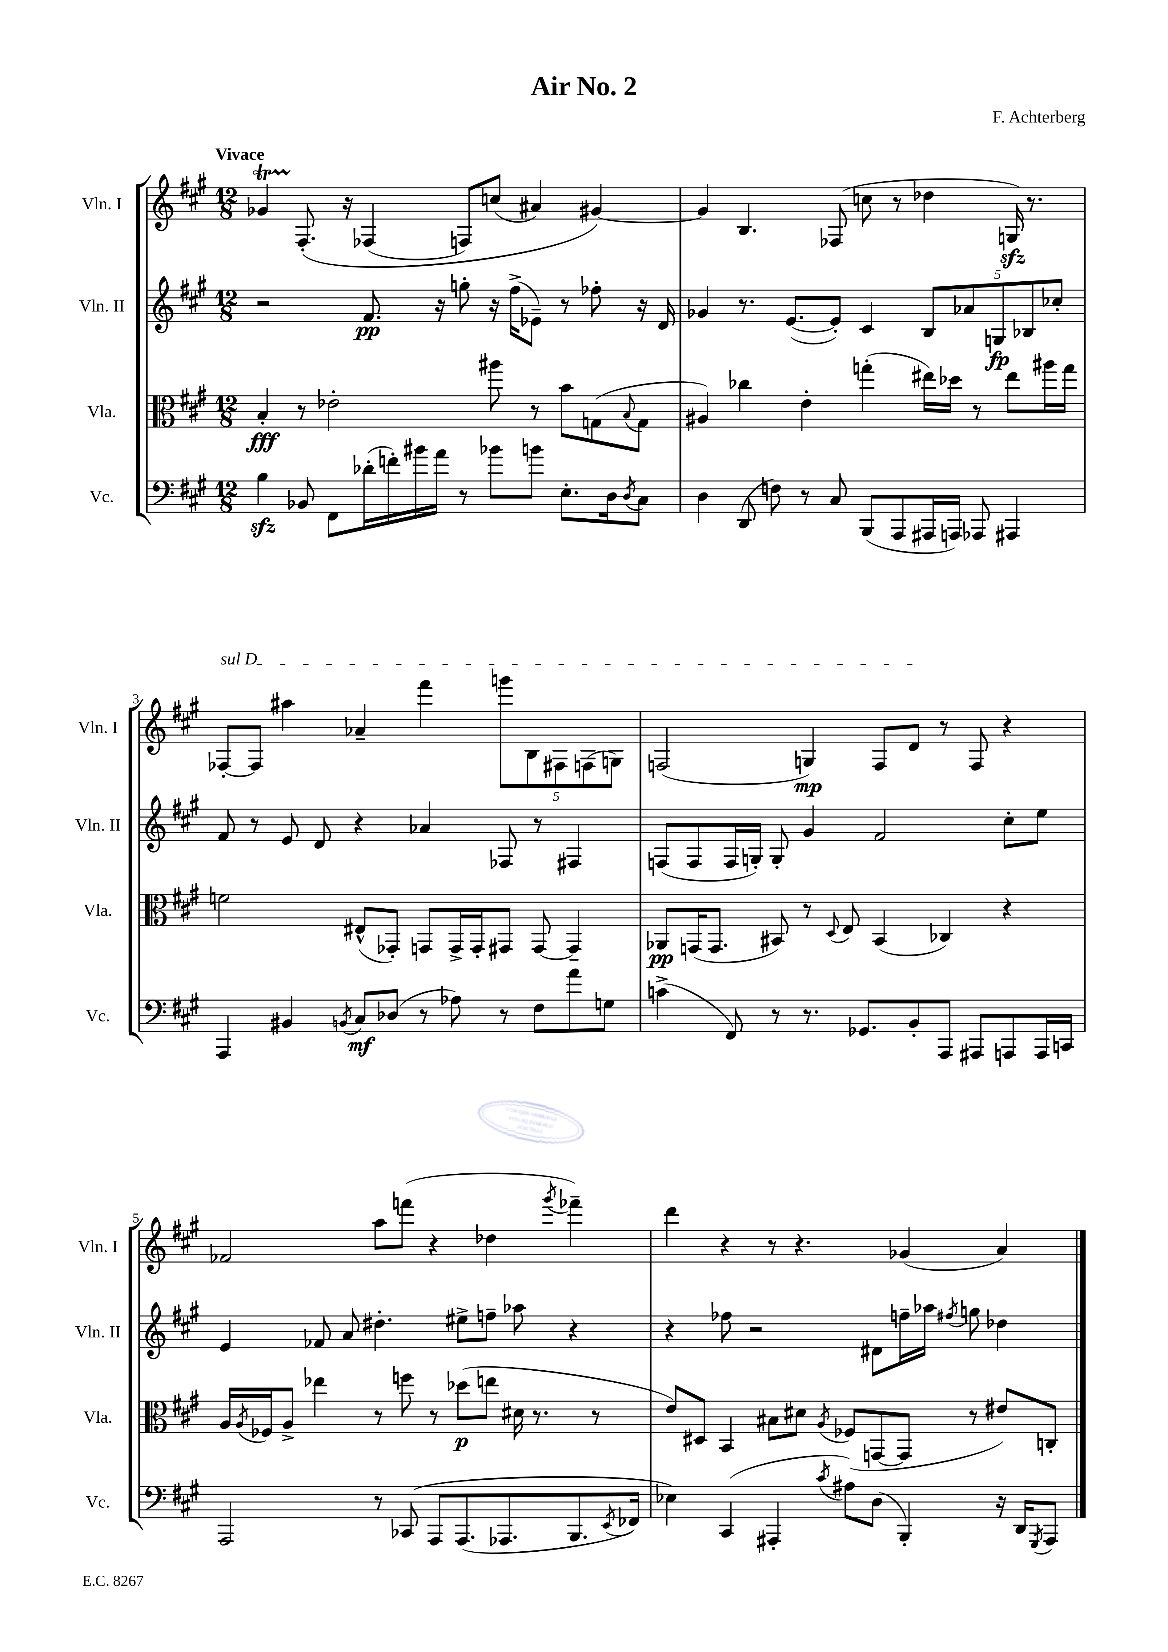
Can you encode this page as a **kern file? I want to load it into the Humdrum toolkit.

**kern	**kern	**kern	**kern
*staff4	*staff3	*staff2	*staff1
*clefF4	*clefC3	*clefG2	*clefG2
*k[f#c#g#]	*k[f#c#g#]	*k[f#c#g#]	*k[f#c#g#]
*M12/8	*M12/8	*M12/8	*M12/8
4B	4B'	2r	4g-
8BB-	8r	.	&(8.F#'
8FF#	2e-'	.	.
.	.	.	16r
(16d-'	.	8.f#	(4F-
16f')	.	.	.
16b#	.	.	.
16a	.	16r	.
8r	.	8gg'	8F)
8b-	8aa#	16r	(8cc
.	.	(16ff#^	.
8b	8r	8e-~)	4a#)
8.E'	8b	8r	.
.	(8G	8ff-'	[4g#&)
16D	.	.	.
8qD	8qqB	.	.
8C#	8G	16r	.
.	.	16d	.
=	=	=	=
4D	4A#)	4g-	4g#]
(8DD	4cc-	8.r	4.B
8F)	.	.	.
.	.	([8.e	.
8r	4e'	.	.
8C#	.	8e'])	(8F-
(8BBB	(4gg'	4c#	8cc
8AAA	.	.	8r
16AAA#	16ee#)	10B	4dd-
16AAA)	16dd-	.	.
.	.	10a-	.
8AAA-	8r	.	.
.	.	10G	.
4AAA#	8ee#	.	16G)
.	.	10B-	.
.	.	.	8.r
.	16aa#	.	.
.	.	10cc-'	.
.	16gg	.	.
=	=	=	=
4AAA	2f	8f#	[8F-'
.	.	8r	8F-]
4BB#	.	8e	4aa#
.	.	8d	.
8qBB	.	.	.
8C#	(8E#^^	4r	4a-~
(8D-	8GG-')	.	.
8r	8GG	4a-	4fff#
8A-)	16GG^	.	.
.	16GG'	.	.
8r	8GG#	8F-	10ggg
.	.	.	10B
8F#	[8GG#	8r	.
.	.	.	10F#
8a	4GG#~]	4F#	.
.	.	.	(10F
8G	.	.	.
.	.	.	10G)
=	=	=	=
(4c^	8AA-	(8F	(2F
.	(16GG	8F	.
.	8.GG	.	.
8FF#)	.	16F	.
.	.	16G')	.
8r	8BB#)	8G'	.
8.r	8r	4g#	4G)
.	8qqD	.	.
.	8E	.	.
8.GG-	.	.	.
.	(4BB#	2f#	8F
8BB'	.	.	8d
8AAA	4C-)	.	8r
8AAA#	.	.	8F
8AAA	4r	8cc#'	4r
16AAA	.	8ee	.
16CC	.	.	.
=	=	=	=
2AAA	16A	4e	2f-
.	8qA	.	.
.	16F-	.	.
.	8A^	.	.
.	4ee-	8f-	.
.	.	8a	.
8r	8r	4.dd#'	8aa
&(8CC-	8ff	.	(8fff
8AAA	8r	.	4r
(8.AAA	(8dd-	8ee#^	.
.	8ee	8ff~	4dd-
8.AAA-	.	.	.
.	16d#	8aa-	.
.	8.r	.	.
.	.	.	8qggg#
8.BBB	.	4r	4fff-~)
.	8r	.	.
8qEE	.	.	.
16FF-)	.	.	.
=	=	=	=
4E-&)	8e)	4r	4ddd
.	8D#	.	.
(4CC#	4BB	8ff-	4r
.	.	2r	.
4AAA#'	8B#	.	8r
.	8d#	.	4.r
8qc#	8qA	.	.
8A#)	(8F-	.	.
(8D	[8GG	8d#	.
4BBB')	8GG]	16ff~	(4g-
.	.	16aa-	.
.	.	8qff#	.
.	8r	8gg	.
16r	8e#)	4dd-	4a)
16DD	.	.	.
8qGGG#	.	.	.
8AAA#	8C'	.	.
==	==	==	==
*-	*-	*-	*-
